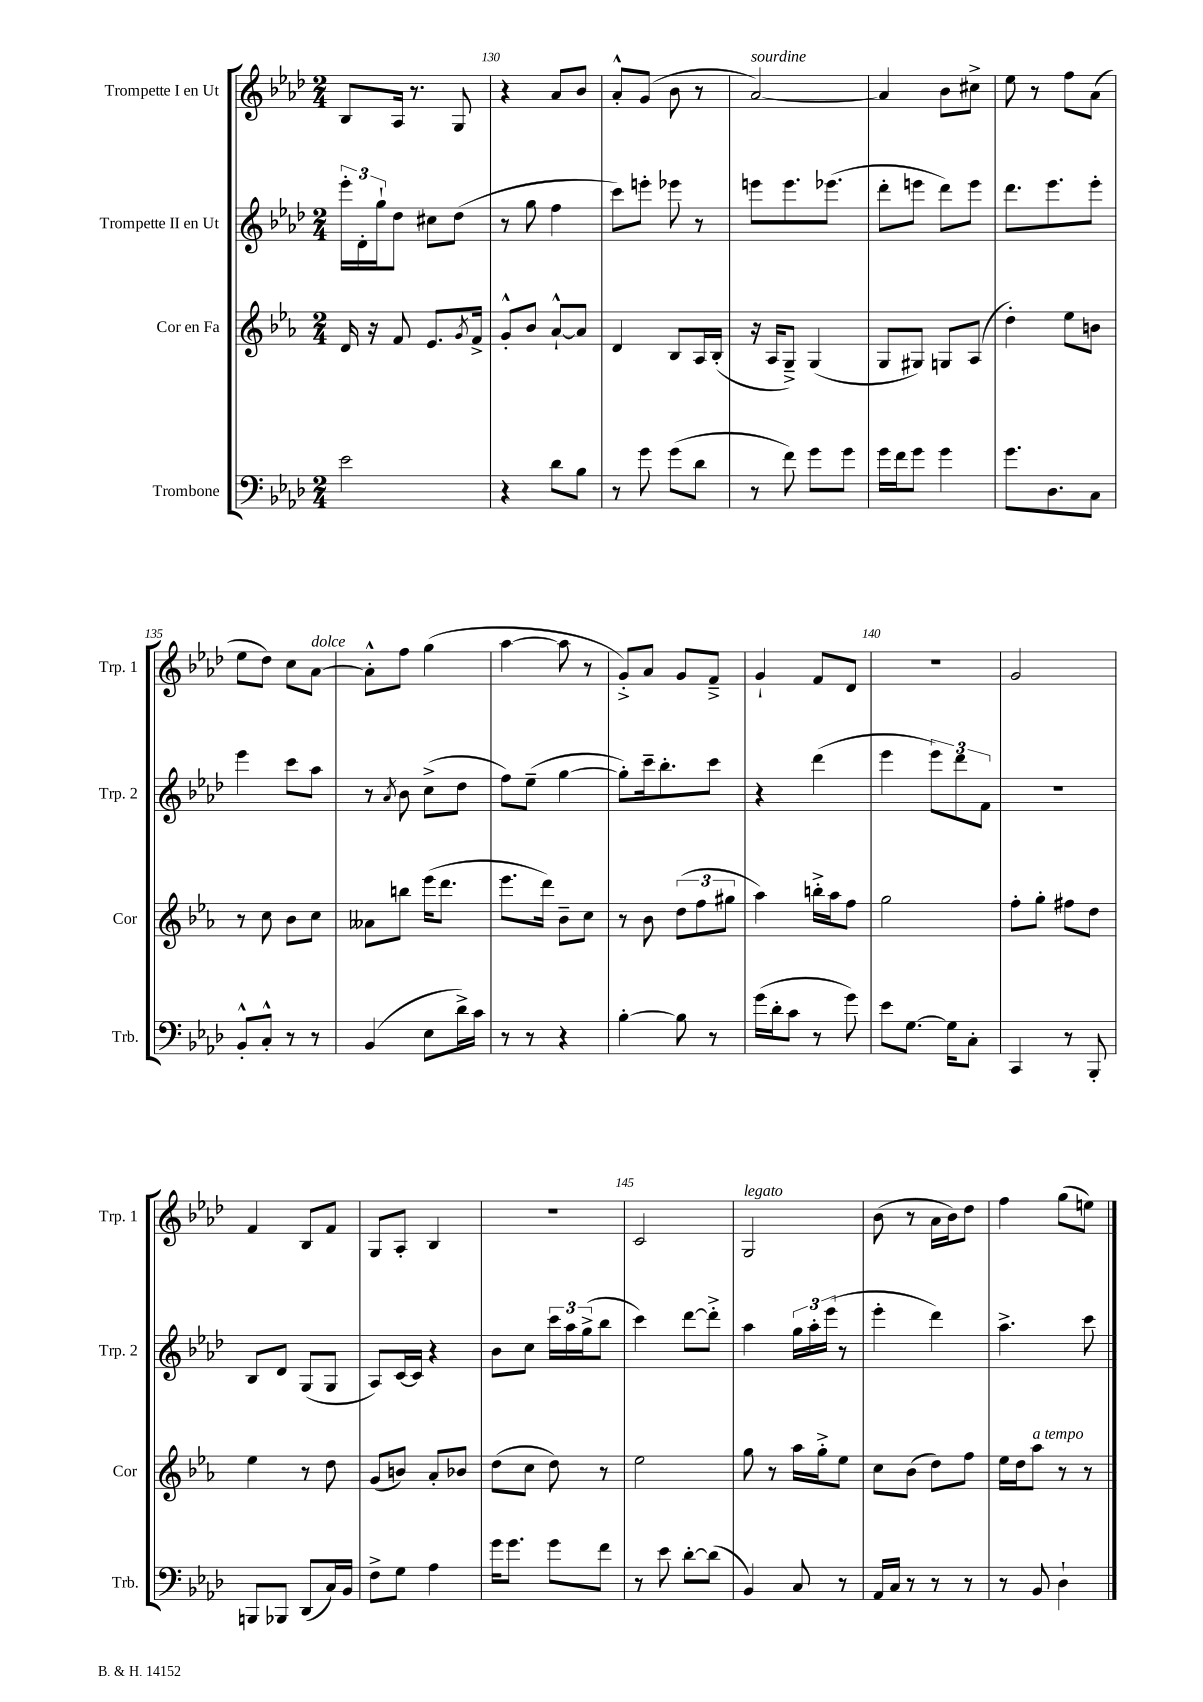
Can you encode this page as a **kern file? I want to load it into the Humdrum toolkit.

**kern	**kern	**kern	**kern
*staff4	*staff3	*staff2	*staff1
*clefF4	*clefG2	*clefG2	*clefG2
*k[b-e-a-d-]	*k[b-e-a-]	*k[b-e-a-d-]	*k[b-e-a-d-]
*M2/4	*M2/4	*M2/4	*M2/4
2e-\	16d/	24eee-'\LL	8B-/L
.	.	24d-'\	.
.	16r	.	.
.	.	24gg`\J	.
.	8f/	8dd-\J	16A-/Jk
.	.	.	8.r
.	8.e-/L	8cc#\L	.
.	.	(8dd-\J	8G/
.	8qg/	.	.
.	16f^/Jk	.	.
=	=	=	=
4r	8g'^^/L	8r	4r
.	8b-/J	8gg\	.
8d-\L	[8a-`^^/L	4ff\	8a-/L
8B-\J	8a-/]J	.	8b-/J
=	=	=	=
8r	4d/	8ccc\L)	8a-'^^/L
8g\	.	8eee'\J	(8g/J
(8g\L	8B-/L	8eee-\	8b-\
8d-\J	16A-/L	8r	8r
.	(16B-'/JJ	.	.
=	=	=	=
8r	16r	8eee\L	[2a-/)
.	16A-/LK	.	.
8f\)	8G~^/J)	8.eee\	.
8g\L	(4G/	.	.
.	.	(8.eee-\J	.
8g\J	.	.	.
=	=	=	=
16g\LL	8G/L	8ddd-'\L	4a-/]
16f\J	.	.	.
8g\J	8G#/J)	8eee\J	.
4g\	8G/L	8ddd-\L)	8b-\L
.	(8A-/J	8eee\J	8cc#^\J
=	=	=	=
8.g\L	4dd'\)	8.ddd-\L	8ee-\
.	.	.	8r
8.D-\	.	8.eee-\	.
.	8ee-\L	.	8ff\L
8C\J	8b\J	8eee-'\J	(8a-\J
=	=	=	=
8BB-'^^/L	8r	4eee-\	8ee-\L
8C'^^/J	8cc\	.	8dd-\J)
8r	8b-\L	8ccc\L	8cc\L
8r	8cc\J	8aa-\J	[8a-\J
=	=	=	=
(4BB-/	8a--\L	8r	8a-'^^\]L
.	.	8qa-/	.
.	8bb\J	8b-\	8ff\J
8E-\L	(16eee-\LK	(8cc^\L	(4gg\
.	8.ddd\J	.	.
16d-^\L)	.	8dd-\J	.
16c\JJ	.	.	.
=	=	=	=
8r	8.eee-\L	8ff\L)	[4aa-\
8r	.	(8ee-~\J	.
.	16ddd\Jk)	.	.
4r	8b-~\L	[4gg\	8aa-\]
.	8cc\J	.	8r
=	=	=	=
[4B-'\	8r	8gg'\]L)	8g'^/L)
.	8b-\	16ccc~\k	8a-/J
.	.	8.bb-'\	.
8B-\]	(12dd\L	.	8g/L
.	12ff\	.	.
8r	.	8ccc\J	8f~^/J
.	12gg#\J	.	.
=	=	=	=
(16g\LL	4aa-\)	4r	4g`/
16d-'\J	.	.	.
8c\J	.	.	.
8r	16bb'^\LL	(4ddd-\	8f/L
.	16aa-\J	.	.
8g\)	8ff\J	.	8d-/J
=	=	=	=
8e-\L	2gg\	4eee-\	2r
[8.G\J	.	.	.
.	.	12eee-\L)	.
16G\]LK	.	.	.
.	.	12ddd-\	.
8C'\J	.	.	.
.	.	12f\J	.
=	=	=	=
4CC/	8ff'\L	2r	2g/
.	8gg'\J	.	.
8r	8ff#\L	.	.
8BBB-'/	8dd\J	.	.
=	=	=	=
8BBB/L	4ee-\	8B-/L	4f/
8BBB-/J	.	8d-/J	.
(8DD-/L	8r	(8G/L	8B-/L
16C/L)	8dd\	8G/J	8f/J
16BB-/JJ	.	.	.
=	=	=	=
8F^\L	(8g/L	8A-/L)	8G/L
8G\J	8b/J)	[16c/L	8A-'/J
.	.	16c/]JJ	.
4A-\	8a-'/L	4r	4B-/
.	8b-/J	.	.
=	=	=	=
16g\LK	(8dd\L	8b-\L	2r
8.g\J	.	.	.
.	8cc\J	8cc\J	.
8g\L	8dd\)	24ccc\LL	.
.	.	24aa-\	.
.	.	(24gg^\J	.
8f\J	8r	8bb-\J	.
=	=	=	=
8r	2ee-\	4ccc\)	2c/
8e-\	.	.	.
[8d-'\L	.	[8ddd-\L	.
(8d-\]J	.	8ddd-'^\]J	.
=	=	=	=
4BB-/)	8gg\	4aa-\	2G/
.	8r	.	.
8C/	16aa-\LL	24gg\LL	.
.	.	24aa-'\	.
.	16gg'^\J	.	.
.	.	(24eee-\JJ	.
8r	8ee-\J	8r	.
=	=	=	=
16AA-/LL	8cc\L	4eee-'\	(8b-\
16C/JJ	.	.	.
8r	(8b-\J	.	8r
8r	8dd\L)	4ddd-\)	16a-\LL
.	.	.	16b-\J)
8r	8ff\J	.	8dd-\J
=	=	=	=
8r	16ee-\LL	4.aa-^\	4ff\
.	16dd\J	.	.
8BB-/	8aa-\J	.	.
4D-`\	8r	.	(8gg\L
.	8r	8ccc\	8ee\J)
==	==	==	==
*-	*-	*-	*-
